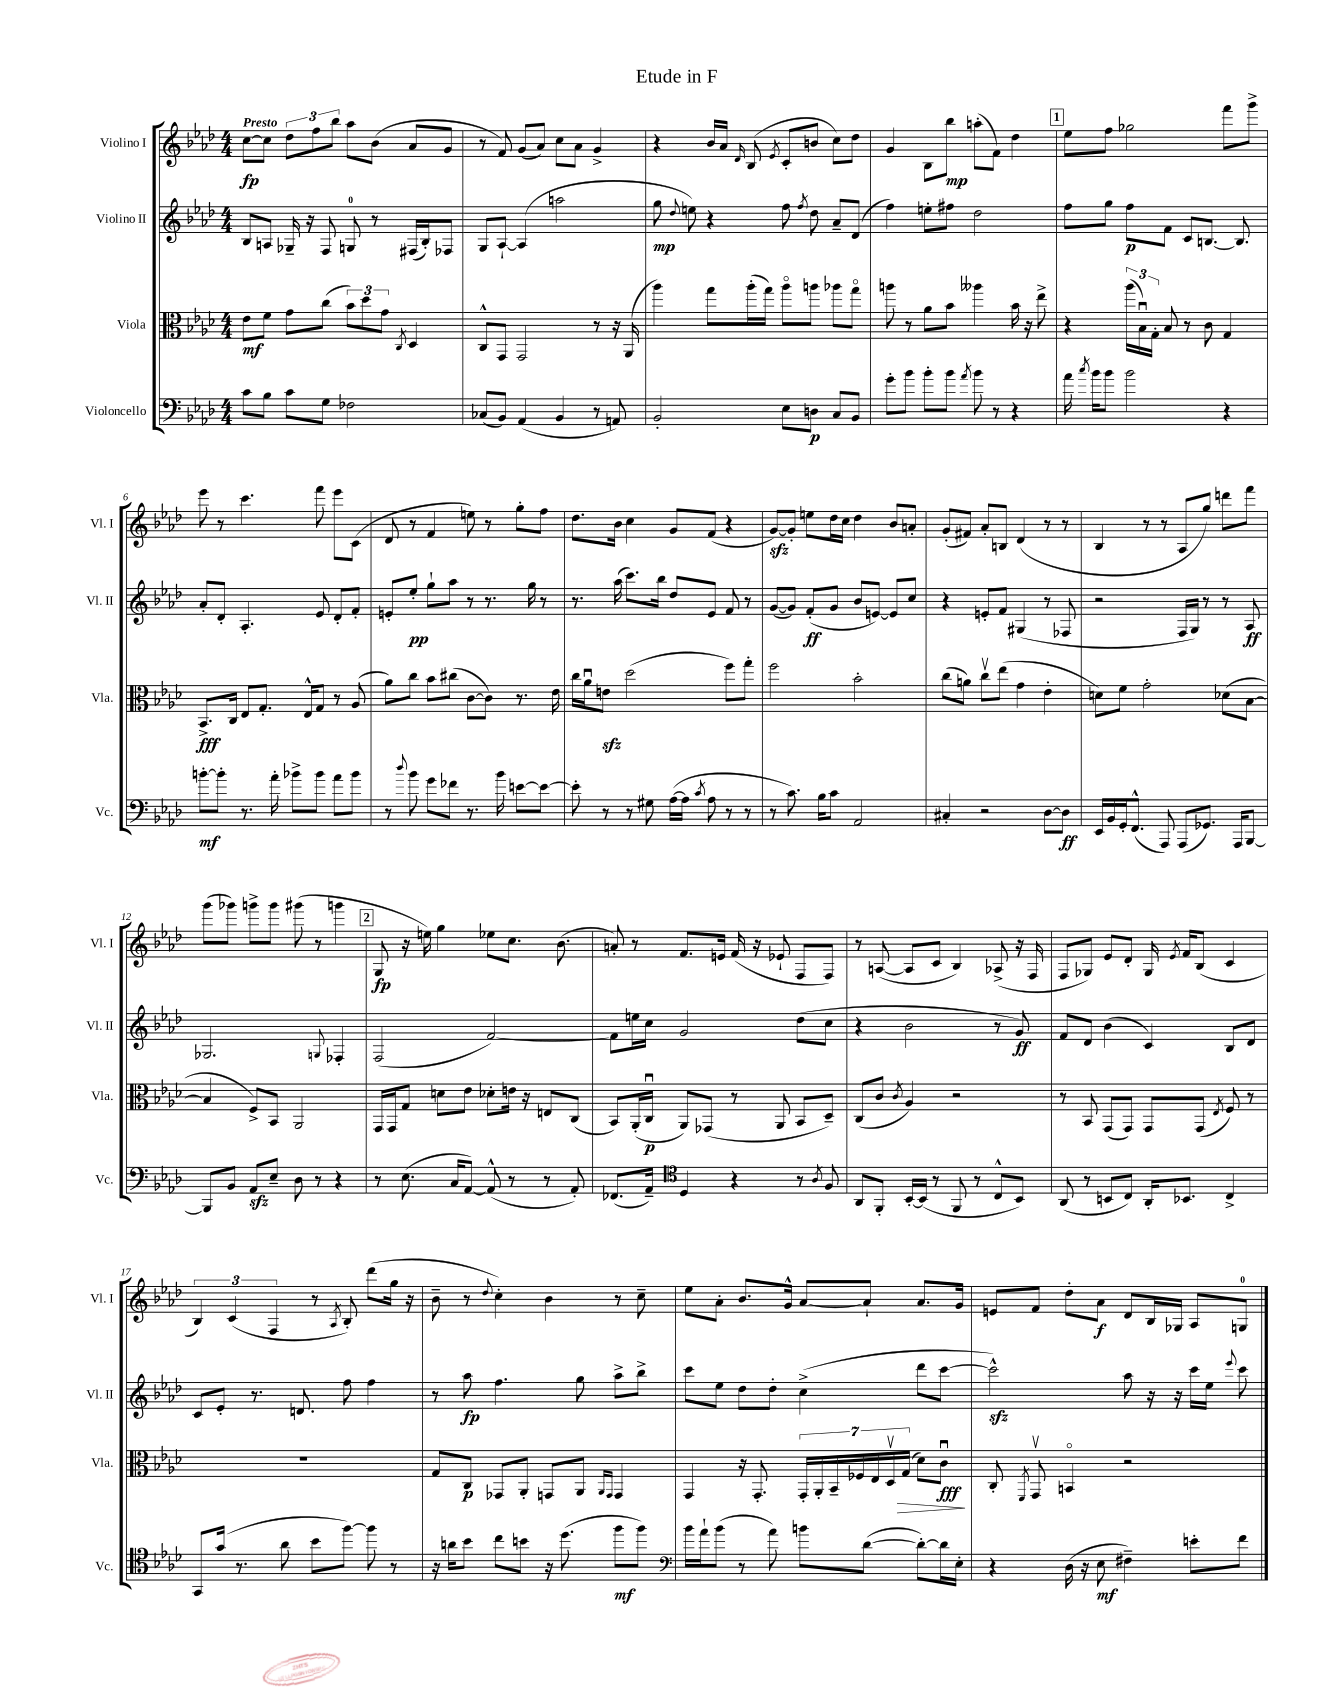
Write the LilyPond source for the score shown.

\header { title = "Etude in F" }
<<
\new StaffGroup <<
\new Staff = "s0" \with { instrumentName = "Violino I" shortInstrumentName = "Vl. I" } {
    \clef treble \key aes \major \numericTimeSignature \time 4/4 \tempo "Presto"
    \autoBeamOff c''8[~\fp c''8] \tuplet 3/2 { des''8[ f''8 bes''8] } aes''8[ bes'8]( aes'8[ g'8] |
    r8 f'8) g'8[( aes'8]) c''8[ aes'8] g'4-> |
    r4 bes'16[ aes'16] \grace { des'16 } bes8( \acciaccatura { ees'8 } c'8[-. b'8] c''8[) des''8] |
    g'4 bes8[ bes''8]\mp a''8[-.( f'8]) des''4 |
    \mark \markup { \box "1" } ees''8[ f''8] ges''2 f'''8[ g'''8]-> |
    ees'''8 r8 c'''4. f'''8 ees'''8[ c'8]( |
    des'8 r8 f'4 e''8) r8 g''8[-. f''8] |
    des''8.[ bes'16] c''4 g'8[ f'8]( r4 |
    g'8[~\sfz) g'8]-. e''8[ des''16 c''16] des''4 bes'8[ a'8]-. |
    g'8[-.( fis'8]) aes'8[-. b8] des'4( r8 r8 |
    bes4 r8 r8 aes8[ g''8]) d'''8[ f'''8] |
    g'''8[( ges'''8]) g'''8[-> g'''8] gis'''8( r8 g'''4 |
    \mark \markup { \box "2" } g8\fp r16 e''16) g''4 ees''8[ c''8.] bes'8.( |
    a'8-.) r8 f'8.[ e'16] f'16( r16 ees'8-! f8[ f8]) |
    r8 a8~( a8[ c'8] bes4) aes8->( r16 f16 |
    f8[ ges8]) ees'8[ des'8]-. ges16 \acciaccatura { ees'8 } f'16[ bes8]( c'4 |
    \tuplet 3/2 { bes4) c'4( f4 } r8 \acciaccatura { aes8 } bes8-.) des'''8[( g''16] r16 |
    bes'8-- r8 \appoggiatura { des''8 } c''4-.) bes'4 r8 c''8-- |
    ees''8[ aes'8]-. bes'8.[ g'16]-^ aes'8[~ aes'8]-! aes'8.[ g'16] |
    e'8[ f'8] des''8[-. aes'8]\f des'8[ bes16 ges16] aes8[ g8]-0 \bar "|." |
}
\new Staff = "s1" \with { instrumentName = "Violino II" shortInstrumentName = "Vl. II" } {
    \clef treble \key aes \major \numericTimeSignature \time 4/4
    \autoBeamOff bes8[ a8] ges16-- r16 f8 g8-0 r8 fis16[( bes16-.) fes8] |
    g8[ aes8]~-! aes4( a''2 |
    g''8\mp \appoggiatura { des''8 } e''8) r4 f''8 \acciaccatura { f''8 } des''8 aes'8[-- des'8]( |
    f''4) e''8[-. fis''8] des''2 |
    \mark \markup { \box "1" } f''8[ g''8] f''8[\p f'8] c'8[ b8.]~ b8. |
    aes'8[-. des'8]-. aes4.-. ees'8 des'8[-. f'8]-. |
    e'8[-. ees''8]-.\pp g''8[-! aes''8] r8 r8. g''16 r8 |
    r8. aes''16( c'''8.[) bes''16] des''8[ ees'8] f'8 r8 |
    g'8[~( g'8]) f'8[-.\ff( g'8] bes'8[ e'8]~) e'8[ c''8] |
    r4 e'8[-. f'8] gis4( r8 fes8 |
    r2 f16[ g16]) r8 r8 aes8\ff |
    ges2. \appoggiatura { g8 } fes4-. |
    \mark \markup { \box "2" } f2( f'2~) |
    f'8[ e''16 c''16] g'2 des''8[( c''8] |
    r4 bes'2 r8 g'8\ff) |
    f'8[ des'8] bes'4( c'4) bes8[ des'8] |
    c'8[ ees'8]-. r8. d'8. f''8 f''4 |
    r8 aes''8\fp f''4. g''8 aes''8[-> bes''8]-> |
    c'''8[ ees''8] des''8[ des''8]-. c''4->( des'''8[ c'''8]~ |
    c'''2-^\sfz) aes''8 r16 r16 c'''16[ ees''16] \appoggiatura { ees'''8 } c'''8 \bar "|." |
}
\new Staff = "s2" \with { instrumentName = "Viola" shortInstrumentName = "Vla." } {
    \clef alto \key aes \major \numericTimeSignature \time 4/4
    \autoBeamOff ees'8[\mf f'8] g'8[ c''8]( \tuplet 3/2 { bes'8[) des''8 g'8] } \acciaccatura { c8 } des4 |
    c8[-^ g,8] g,2 r8 r16 aes,16( |
    aes''4) g''8[ aes''16-.( g''16]) aes''8[\flageolet a''8] aes''8[ g''8]\flageolet |
    a''8 r8 aes'8[ bes'8] aeses''4 bes'16 r16 ees''8-> |
    \mark \markup { \box "1" } r4 \tuplet 3/2 { aes''16[( bes16\downbow) g16]-. } bes8 r8 c'8 g4 |
    bes,8.[->\fff c16] ees8[ g8.]-. ees16[-^ g8] r8 aes8( |
    aes'8[) c''8] bes'8[ cis''8]( c'8[~ c'8]) r8. ees'16 |
    c''16[ aes'16\downbow e'8]\sfz des''2( f''8[) g''8]-. |
    f''2 bes'2-. |
    c''8[( a'8]) c''8[\upbow ees''8]( g'4 ees'4-. |
    d'8[) f'8] g'2-. des'8[( bes8]~ |
    bes4 f8[->) bes,8] aes,2 |
    \mark \markup { \box "2" } g,16[ g,16 g8] d'8[ ees'8] des'8[-. e'16] r16 e8[ c8]( |
    bes,8[) aes,16-.( c16]\downbow\p aes,8[) ges,8]( r8 aes,8 bes,8[ des8]--) |
    c8[( c'8] \acciaccatura { c'8 } aes4) r2 |
    r8 bes,8 g,8[( g,8]) g,8[ g,8]( \acciaccatura { ees8 } f8) r8 |
    R1 |
    g8[ c8]\p ges,8[ aes,8]-. g,8[ aes,8] \grace { aes,16[ g,16] } g,4 |
    g,4 r16 g,8.-. \tuplet 7/4 { g,16[-. aes,16-. bes,16-- fes16 ees16 des16\upbow g16]\>( } des'8[) c'8]\downbow\fff\! |
    c8-. \acciaccatura { f,8 } g,8\upbow b,4\flageolet r2 \bar "|." |
}
\new Staff = "s3" \with { instrumentName = "Violoncello" shortInstrumentName = "Vc." } {
    \clef bass \key aes \major \numericTimeSignature \time 4/4
    \autoBeamOff c'8[ bes8] c'8[ g8] fes2 |
    ces8[( bes,8]) aes,4( bes,4 r8 a,8) |
    bes,2-. ees8[ d8]\p c8[ bes,8] |
    g'8[-. bes'8] bes'8[-. bes'8] \acciaccatura { aes'8 } bes'8 r8 r4 |
    \mark \markup { \box "1" } aes'16 \acciaccatura { c''8 } bes'16[ bes'8] bes'2 r4 |
    b'8[~-.\mf b'8]-. r8. aes'16-. bes'8[-> bes'8] aes'8[ bes'8] |
    r8 \appoggiatura { des''8 } bes'8 g'8[ fes'8] r8. bes'16 e'8[~ e'8]~ |
    e'8-. r8 r8 gis8 aes16[~( aes16] \acciaccatura { c'8 } aes8 r8 r8 |
    r8 c'8.) bes16[ c'8] aes,2 |
    cis4-. r2 des8[~ des8]\ff |
    ees,16[ bes,16 g,16-. f,8.]-^( aes,,8) aes,,8[( ges,8.]) aes,,16[ bes,,8]~ |
    bes,,8[ bes,8] aes,8[\sfz ees8]-- des8 r8 r4 |
    \mark \markup { \box "2" } r8 ees8.( c16[ aes,8]~) aes,8-^( r8 r8 aes,8-.) |
    fes,8.[( aes,16]--) \clef tenor des4 r4 r8 \acciaccatura { aes8 } f8 |
    aes,8[ f,8]-. bes,16[~-. bes,16]( r8 f,8 r8 c8[-^ bes,8]) |
    aes,8( r8 b,8[ c8]) aes,16[-. bes,8.] c4-> |
    g,8[ g'16]( r8. aes'8 bes'8[ f''8]~) f''8 r8 |
    r16 a'16[ bes'8] c''8[ b'8] r16 des''8.( f''8[\mf f''8]) |
    \clef bass bes'16[ aes'16-! bes'8]( r8 aes'8) b'8[ des'8]~( des'8[~-.) des'16 ees16]-. |
    r4 des16( r16 ees8\mf fis4--) e'8[-. f'8] \bar "|." |
}
>>
>>
